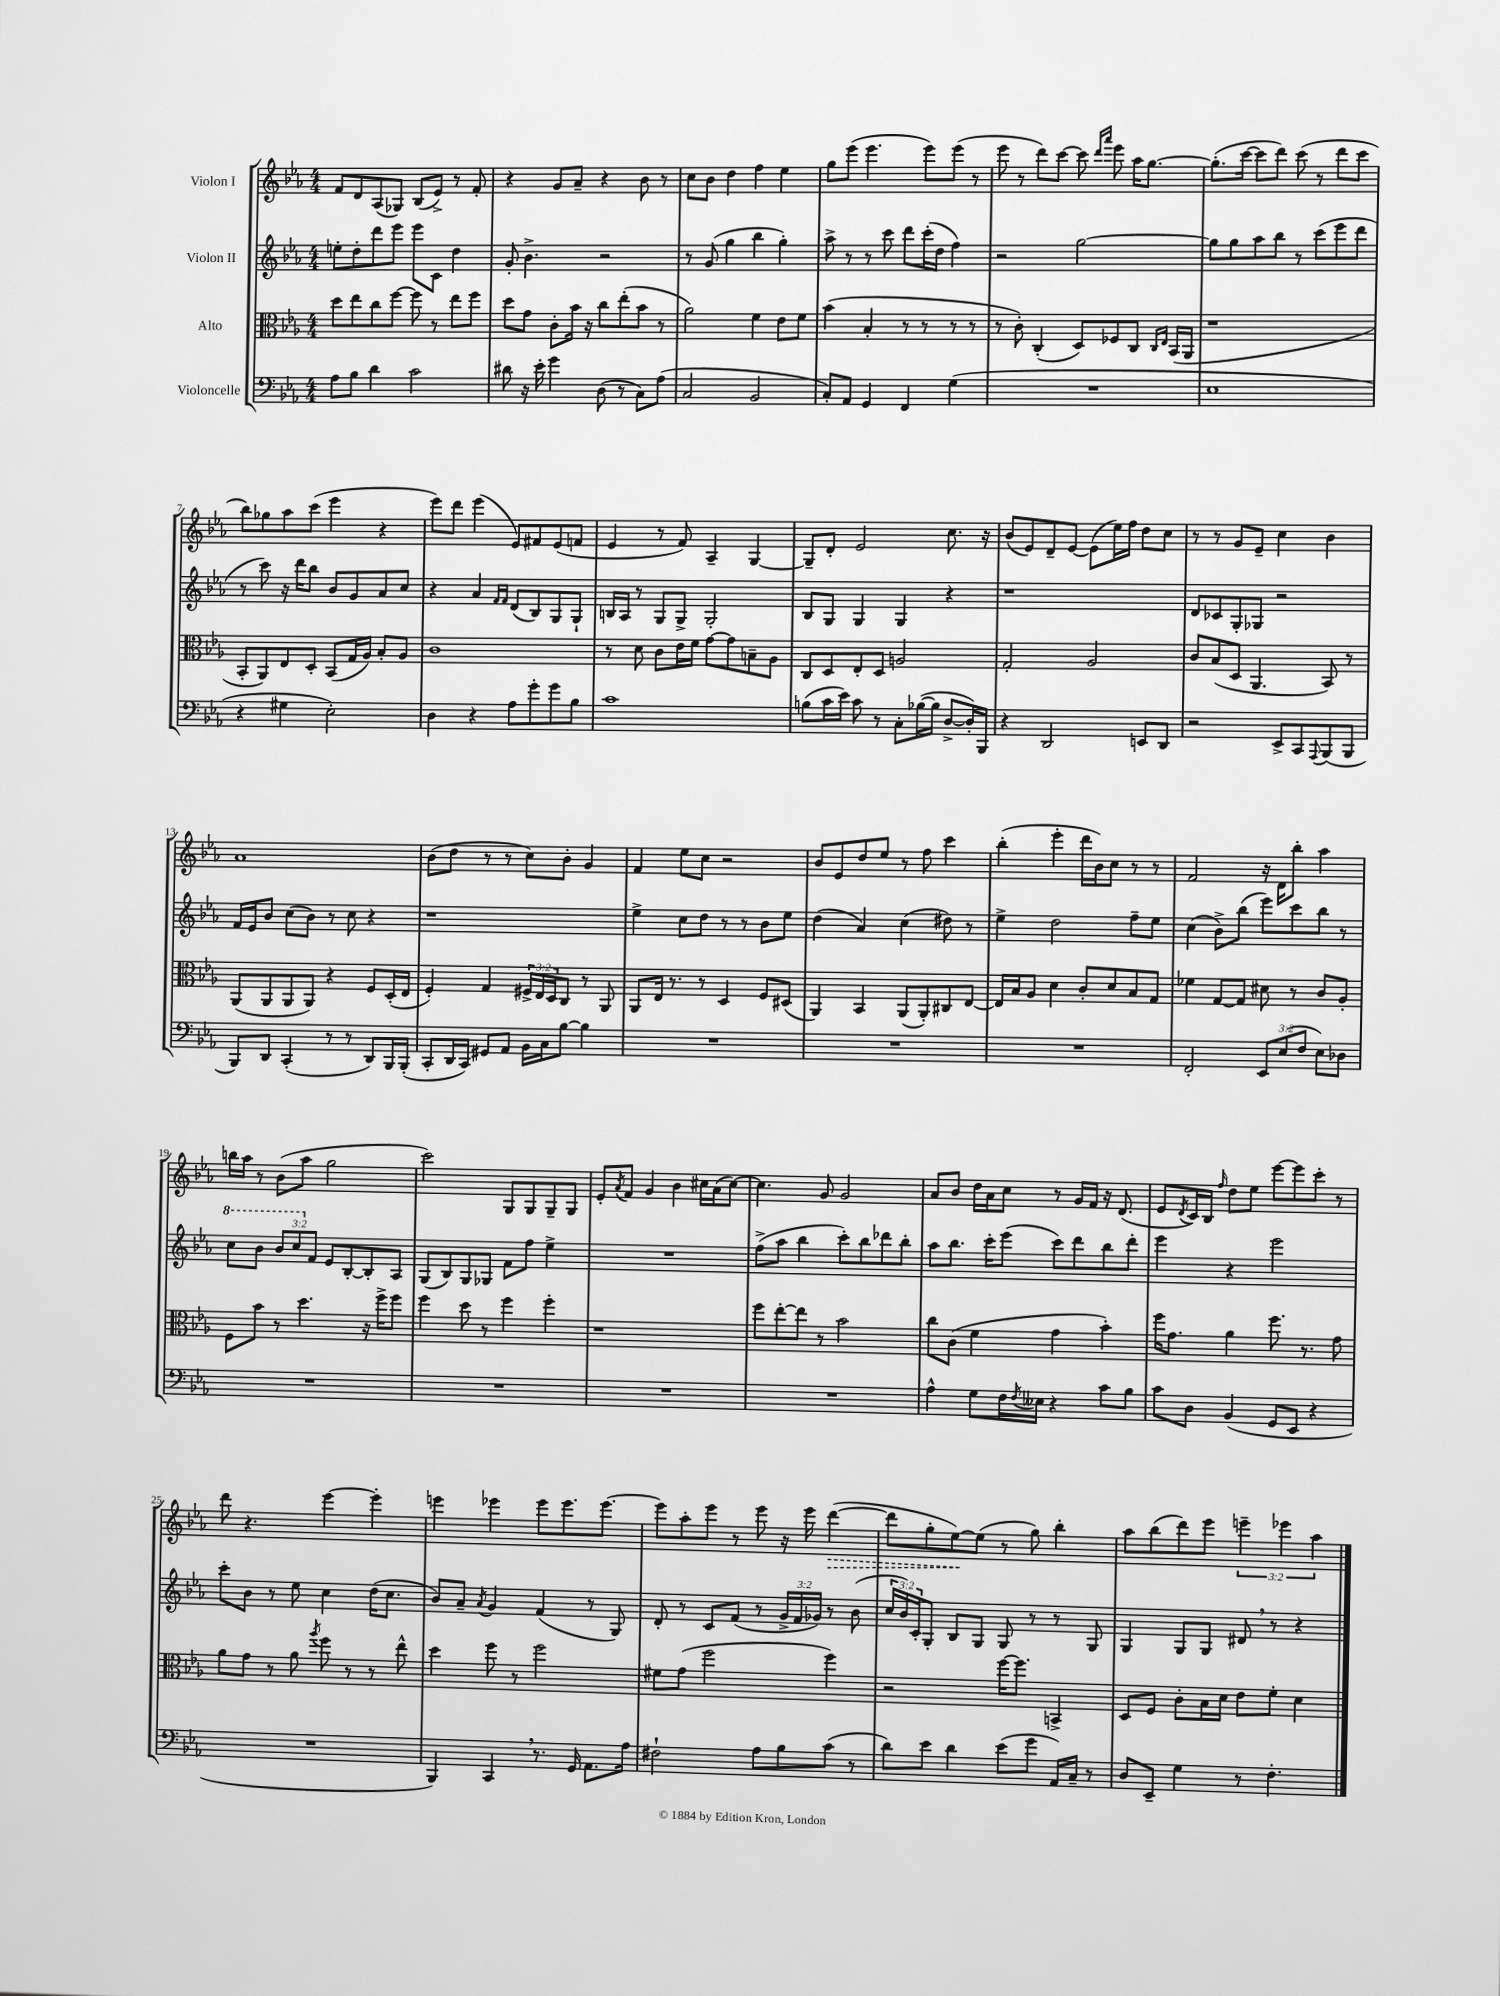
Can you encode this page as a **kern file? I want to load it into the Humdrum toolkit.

**kern	**kern	**kern	**kern
*staff4	*staff3	*staff2	*staff1
*clefF4	*clefC3	*clefG2	*clefG2
*k[b-e-a-]	*k[b-e-a-]	*k[b-e-a-]	*k[b-e-a-]
*M4/4	*M4/4	*M4/4	*M4/4
8A-	8dd	8ee'	8f
8B-	8ee-	8dd'	8d
4d	8cc	8ddd	(8A-
.	[8ff	8eee-	8G-)
2c	8ff]	8eee-	(8B-
.	8r	8c	8e-^)
.	8ee-	4dd	8r
.	8ff	.	8f'
=	=	=	=
8d#	8dd	8g'	4r
16r	8g	4.b-^	.
16e-'	.	.	.
4g	8c'	.	8g
.	16b-	.	8a-~
.	16r	.	.
(8D	8cc	2r	4r
8r	(8ee-'	.	.
8C)	8b-	.	8b-
(8A-	8r	.	8r
=	=	=	=
2C	2a-)	8r	8cc
.	.	(8g	8b-
.	.	4gg	4dd
2BB-	4f	4bb-	4ff
.	8e-	4gg')	4ee-
.	8f	.	.
=	=	=	=
8C')	(4b-	8aa-^	8gg
8AA-	.	8r	(8eee-
4GG	4B-'	8r	4.eee-
.	.	8ccc	.
4FF	8r	8ddd	.
.	8r	(16ccc'	8eee-)
.	.	16dd	.
(4G	8r	4ff)	(8eee-
.	8r	.	8r
=	=	=	=
1r	8r	2r	8eee-
.	8c')	.	8r
.	(4C'	.	8ddd)
.	.	.	[8ccc
.	8D)	[2gg	8ccc]
.	.	.	16qqddd
.	.	.	16qqaaa-
.	8F-	.	8eee-
.	8C	.	16aa-
.	.	.	[8.gg
.	16qqC	.	.
.	16qqE-	.	.
.	(16BB-	.	.
.	16AA-	.	.
=	=	=	=
1E-	1r	8gg]	(8.gg']
.	.	8gg	.
.	.	.	[16ccc
.	.	8aa-	8ccc]
.	.	8bb-	8ddd)
.	.	8r	(8ccc
.	.	(8ccc	8r
.	.	8eee-	8ddd
.	.	8ddd	8ccc
=	=	=	=
4r	8BB-'	8r	8bb-)
.	8AA-)	8ccc)	8gg-
4G#	8E-	16r	8aa-
.	.	16ddd	.
.	8D'	8bb-	(8ccc
2E-')	(8BB-	8b-	4eee-
.	16G	8g	.
.	16A-)	.	.
.	8B-'	8a-	4r
.	8A-	8cc	.
=	=	=	=
4D	1c	4r	8eee-)
.	.	.	8ddd
4r	.	4a-	(4eee-
.	.	16qqf	.
.	.	16qqf	.
8A-	.	(8d	8e-)
8g'	.	8B-)	8f#
8g	.	8G	(8e-
8B-	.	8G`	8f
=	=	=	=
1c	8r	16B	4e-
.	.	16A-	.
.	8d	8r	.
.	8c	8G	8r
.	16e-	8G^	8f)
.	16f	.	.
.	[8g	2G'	4A-~
.	8g]	.	.
.	8B~	.	[4G
.	8A-	.	.
=	=	=	=
(8B	8C	8B-	8G~]
16c	8D	8G	8d'
16e-)	.	.	.
8c	8E-'	4G	2e-
8r	8D	.	.
8C'	2A	4G	.
([16B-	.	.	.
16B-]	.	.	.
[8D^	.	4r	8.cc
16D'])	.	.	.
16BBB-	.	.	16r
=	=	=	=
4r	2G'	1r	(8b-
.	.	.	8e-)
2DD	.	.	8d~
.	.	.	[8e-
.	2A-	.	(8e-]
.	.	.	16ee-)
.	.	.	16ff
8EE	.	.	8dd
8DD	.	.	8cc
=	=	=	=
2r	8c	8d	8r
.	(8B-	8c-	8r
.	8D	8G'	8g
.	4.AA-	8G-	8e-~
8EE-^	.	2r	4cc
8CC	.	.	.
8qqAAA-	.	.	.
(8BBB-	8BB-)	.	4b-
8BBB-	8r	.	.
=	=	=	=
8BBB-)	(8AA-	16f	1a-
.	.	16e-	.
8DD	8AA-	8b-	.
(4CC'	8AA-	(8cc	.
.	8AA-)	8b-)	.
8r	4r	8r	.
8r	.	8cc	.
8DD)	8F	4r	.
16BBB-	(16D'	.	.
(16BBB-'	16E-	.	.
=	=	=	=
8CC'	4F')	1r	(8b-
16DD	.	.	8dd
16CC)	.	.	.
8GG#	4G	.	8r
8AA-	.	.	8r
16BB-	24F#^	.	8cc)
.	24E-	.	.
16C	.	.	.
.	24D	.	.
[8B-	8C	.	8b-'
4B-]	8r	.	4g
.	8AA-	.	.
=	=	=	=
1r	8AA-	4ee-^	4f
.	16E-	.	.
.	8.r	.	.
.	.	8cc	8ee-
.	8r	8dd	8cc
.	4D	8r	2r
.	.	8r	.
.	8F	8b-	.
.	(8D#	8ee-	.
=	=	=	=
1r	4AA-)	(4dd	8b-
.	.	.	8e-
.	4BB-	4a-)	8dd
.	.	.	8ee-
.	(8AA-	(4cc	8r
.	8AA-')	.	8ff
.	8C#	8dd#)	4ccc
.	[8E-	8r	.
=	=	=	=
1r	16E-]	4ee-^	(4bb-'
.	16B-	.	.
.	8A-	.	.
.	4d	2dd	4eee-'
.	8c'	.	16ddd
.	.	.	16b-)
.	8d	.	8cc
.	8B-	8ff~	8r
.	8G	8ee-	8r
=	=	=	=
2FF'	4f-	(4cc	2f
.	[8G	8b-^)	.
.	8G]	(8bb-	.
12EE-	8d#	8eee-)	16r
.	.	.	16d
(12E-	.	.	.
.	8r	8ccc	8bb-'
12F	.	.	.
8E-)	8c	8bb-	4aa-
8D-	8A-'	8r	.
=	=	=	=
1r	8F	8ccc	16bb
.	.	.	16aa-
.	8b-	8bb-	8r
.	8r	12bb-	(8b-
.	.	12ccc	.
.	4.dd	.	8aa-
.	.	12f	.
.	.	8e-	2gg
.	.	[8B-'	.
.	16r	8B-']	.
.	16ff^	.	.
.	8ff	8A-	.
=	=	=	=
1r	4ff	(8G	2ccc)
.	.	8B-)	.
.	8dd	8G	.
.	8r	8G-	.
.	4ff	8f	8G
.	.	8ff	8G
.	4ff'	4ee-^	8G~
.	.	.	8G
=	=	=	=
1r	1r	1r	8e-'
.	.	.	8qa-
.	.	.	8f
.	.	.	4g
.	.	.	4b-
.	.	.	16cc#
.	.	.	(16a-
.	.	.	[8cc#)
=	=	=	=
1r	8ff	(8ff^	4.cc#]
.	[8ee-'	8aa-	.
.	8ee-]	4bb-	.
.	8r	.	8g
.	2b-	8ccc')	2g
.	.	8bb-	.
.	.	8ddd-	.
.	.	8bb-'	.
=	=	=	=
4A-^^	8cc	8aa-	8a-
.	(8c	8.bb-	8b-
8G	4f	.	16dd
.	.	16ccc'	16a-
16F	.	(8eee-	8cc
8qF	.	.	.
16E--	.	.	.
4r	4g	8ccc)	8r
.	.	8ddd	16g
.	.	.	16f
8c	4b-')	8bb-	16r
.	.	.	(8.d
8B-	.	8ddd'	.
=	=	=	=
8c	16ff	4eee-	8e-
.	8.g	.	.
.	.	.	8qd
8D	.	.	16c)
.	.	.	16B-
.	.	.	16qqff
(4BB-	4a-	4r	8dd
.	.	.	8ee-
8GG	8.ff	2eee-	[8eee-
8EE-	.	.	8eee-]
.	8.r	.	.
4r	.	.	8ccc'
.	8g	.	8r
=	=	=	=
1r	8a-	8ccc'	8ddd
.	8g	8b-	4.r
.	8r	8r	.
.	8a-	8ee-	.
.	8qaa-	.	.
.	8ff	4cc	[4eee-
.	8r	.	.
.	8r	(16dd	4eee-']
.	.	8.cc	.
.	8ee-^^	.	.
=	=	=	=
4BBB-)	4dd	8b-)	4eee
.	.	8a-~	.
.	.	8qa-	.
4CC	8ff	4g	4eee-
.	8r	.	.
8.r	2ff	(4f	8eee-
.	.	.	8.eee-
16GG	.	.	.
8.AA-	.	8r	.
.	.	.	[8.eee-
.	.	8G)	.
16A-	.	.	.
=	=	=	=
2F#`	8f#	8d'	8eee-]
.	(8g	8r	8aa-'
.	2ff	8c	8eee-
.	.	(8f	8r
8A-	.	8r	8eee-
8B-	.	24g^	16r
.	.	24f	.
.	.	.	16eee-
.	.	24g-)	.
(8c	4ff)	8r	([4ddd
8r	.	(8b-	.
=	=	=	=
8d)	2r	24cc	8ddd]
.	.	24b-)	.
.	.	24c'	.
8e-	.	8G'	8gg'
4d	.	8B-	[8ee-)
.	.	8G	(8ee-]
(8e-	[16ff	8G	8r
.	8.ff]	.	.
8g	.	8r	8gg)
16AA-)	4BB^	8r	4bb-'
16C~	.	.	.
8r	.	8G	.
=	=	=	=
8D	8D	4G	8aa-
8EE-~	8F	.	(8bb-
4G	8c'	8G	8ddd)
.	16B-	8G	8eee-
.	16d	.	.
8r	8e-	8d#	6eee~
4.F'	8f'	8r	.
.	.	.	6eee-
.	4d	4r	.
.	.	.	6aa-
==	==	==	==
*-	*-	*-	*-
